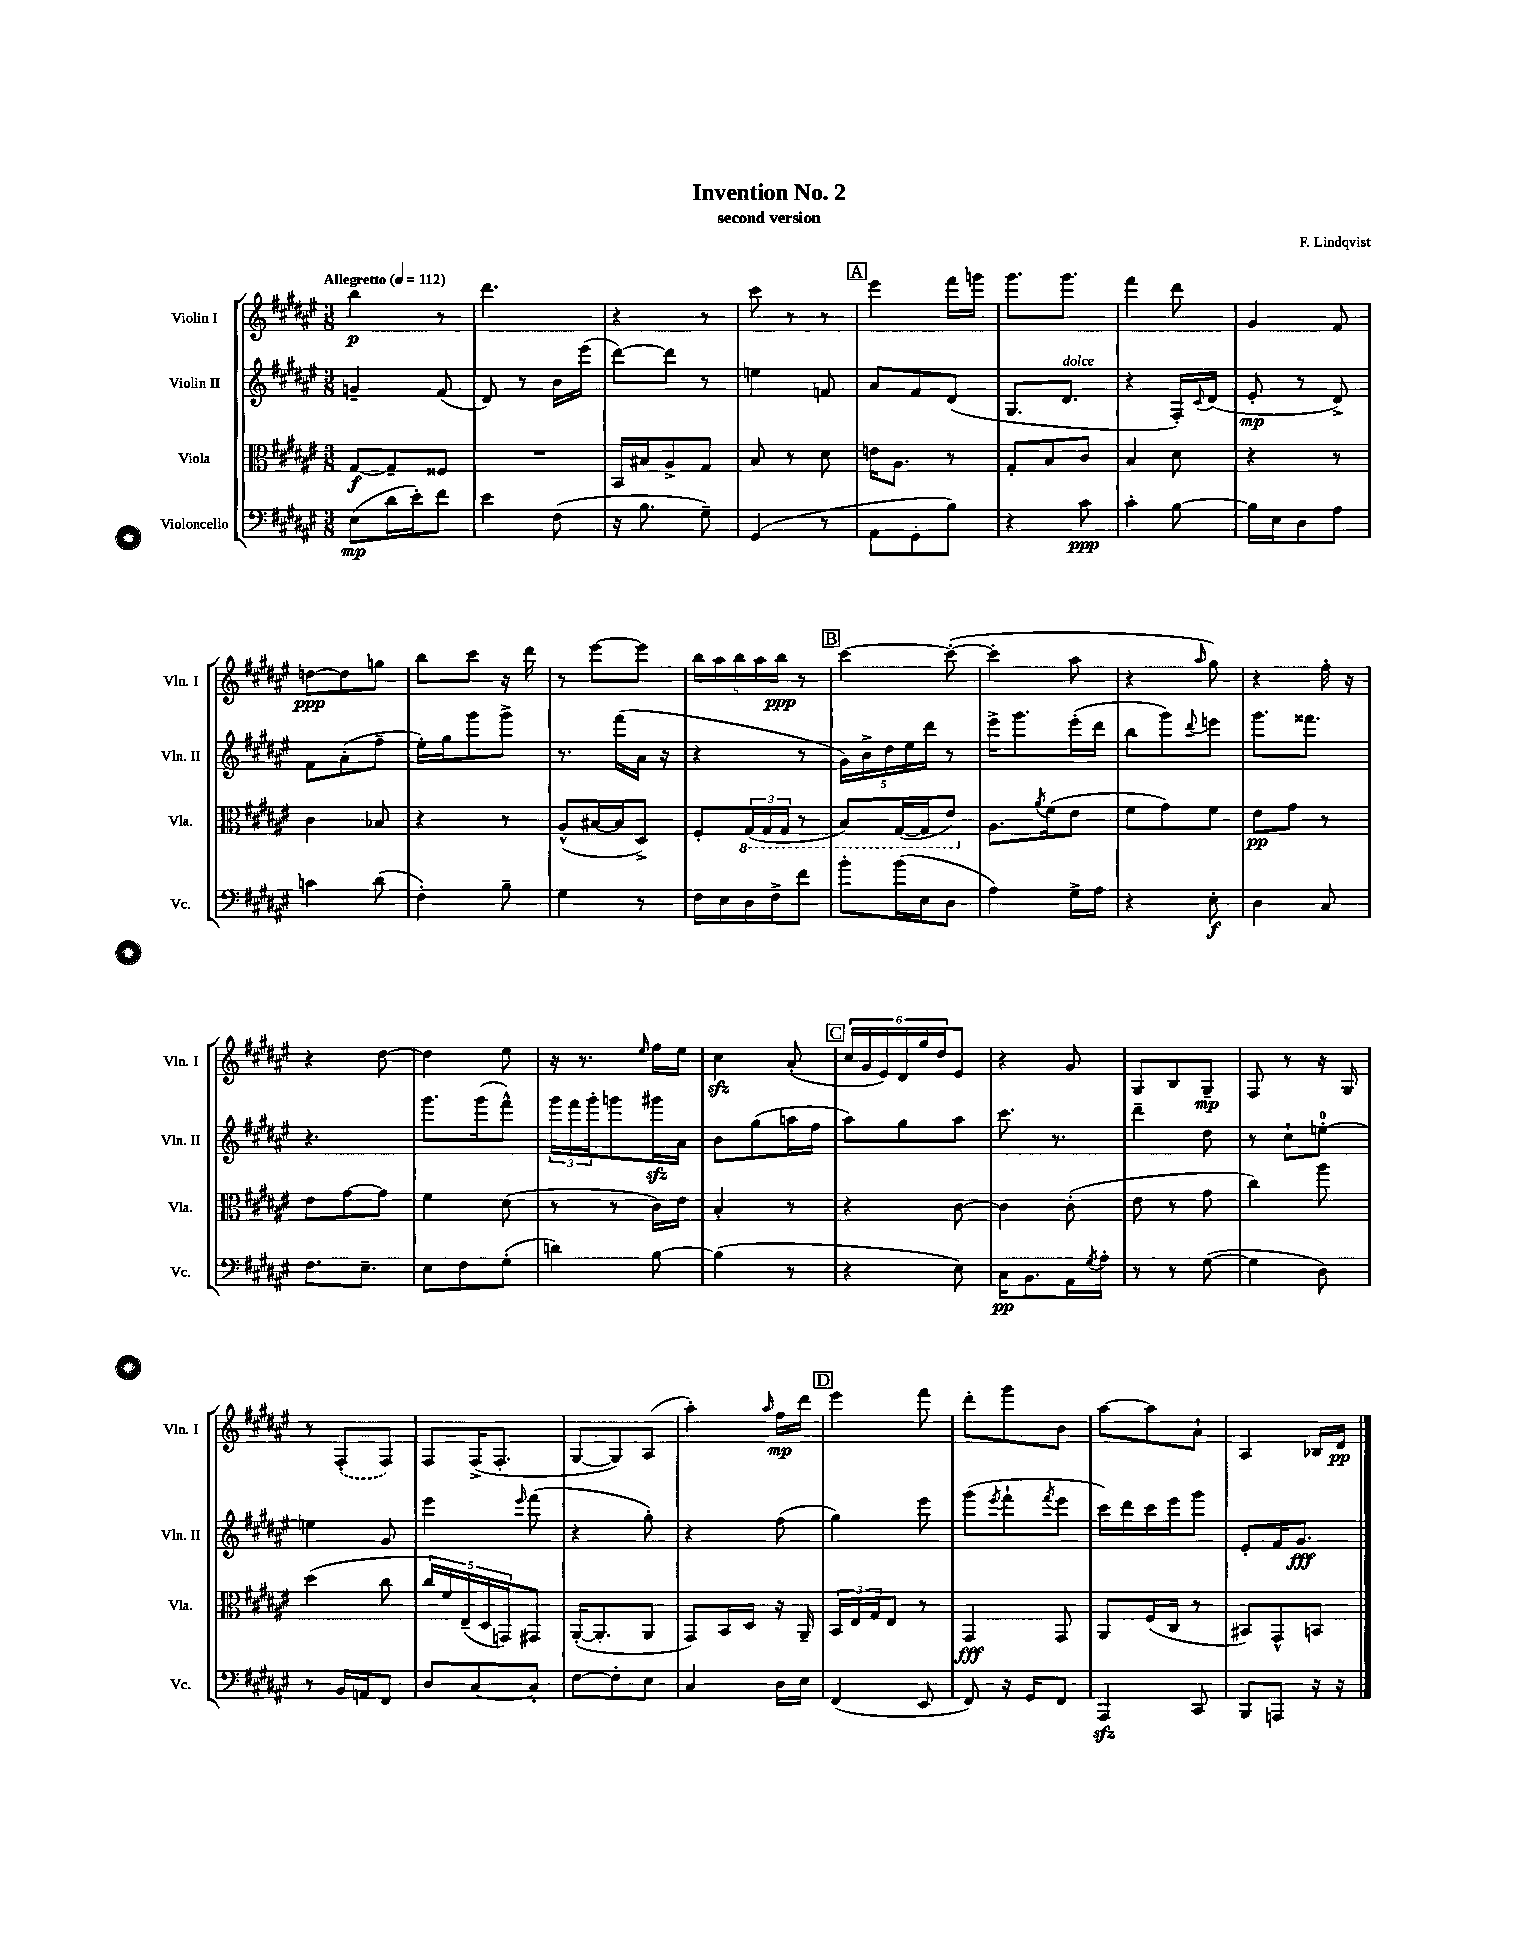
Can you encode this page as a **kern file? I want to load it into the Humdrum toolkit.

**kern	**dynam	**kern	**dynam	**kern	**dynam	**kern	**dynam
*part4	*part4	*part3	*part3	*part2	*part2	*part1	*part1
*staff4	*staff4	*staff3	*staff3	*staff2	*staff2	*staff1	*staff1
*I"Violoncello	*	*I"Viola	*	*I"Violin II	*	*I"Violin I	*
*I'Vc.	*	*I'Vla.	*	*I'Vln. II	*	*I'Vln. I	*
*clefF4	*	*clefC3	*	*clefG2	*	*clefG2	*
*k[f#c#g#d#a#e#]	*	*k[f#c#g#d#a#e#]	*	*k[f#c#g#d#a#e#]	*	*k[f#c#g#d#a#e#]	*
*M3/8	*	*M3/8	*	*M3/8	*	*M3/8	*
*MM112	*	*MM112	*	*MM112	*	*MM112	*
=1	=1	=1	=1	=1	=1	=1	=1
!	!	!	!	!	!	!LO:TX:a:B:t=Allegretto	!
(8E#\L	mp	[8G#/L	f	4gn~/	.	4bb\	p
16d#\L	.	8G#~/]	.	.	.	.	.
16e#'\J)	.	.	.	.	.	.	.
8f#\J	.	8F##X/J	.	(8f#/	.	8r	.
=2	=2	=2	=2	=2	=2	=2	=2
4e#\	.	4.r	.	8d#/)	.	4.ddd#\	.
.	.	.	.	8r	.	.	.
(8F#\	.	.	.	16b\LL	.	.	.
.	.	.	.	(16eee#\JJ	.	.	.
=3	=3	=3	=3	=3	=3	=3	=3
16r	.	16BB/LL	.	[8ddd#\L)	.	4r	.
8.B\	.	16B#X/J	.	.	.	.	.
.	.	8A#^/	.	8ddd#\J]	.	.	.
8G#~\)	.	8G#/J	.	8r	.	8r	.
=4	=4	=4	=4	=4	=4	=4	=4
(4GG#/	.	8B/	.	4een\	.	8ccc#\	.
.	.	8r	.	.	.	8r	.
8r	.	8d#\	.	8fn/	.	8r	.
!!LO:REH:place=s1:t=A
=5	=5	=5	=5	=5	=5	=5	=5
8AA#\L	.	16en\KL	.	8a#/L	.	4eee#\	.
.	.	8.A#\J	.	.	.	.	.
8GG#'\	.	.	.	8f#/	.	.	.
8B\J)	.	8r	.	(8d#/J	.	16fff#\LL	.
.	.	.	.	.	.	16gggn\JJ	.
=6	=6	=6	=6	=6	=6	=6	=6
4r	.	8G#'/L	.	8.G#/L	.	8.ggg#\L	.
.	.	8B/	.	.	.	.	.
!	!	!	!	!LO:TX:a:i:t=dolce	!	!	!
.	.	.	.	8.d#/J	.	8.ggg#\J	.
8c#\	ppp	8c#/J	.	.	.	.	.
=7	=7	=7	=7	=7	=7	=7	=7
4c#'\	.	4B/	.	4r	.	4fff#\	.
[8B\	.	8d#\	.	16F#'/LL)	.	8ddd#\	.
.	.	.	.	8qqc#/	.	.	.
.	.	.	.	(16d#/JJ	.	.	.
=8	=8	=8	=8	=8	=8	=8	=8
16B\LL]	.	4r	.	8e#'/	mp	4g#/	.
16E#\J	.	.	.	.	.	.	.
8D#\	.	.	.	8r	.	.	.
8A#\J	.	8r	.	8d#^/)	.	8f#/	.
!!LO:LB:g=z
=9	=9	=9	=9	=9	=9	=9	=9
4cn\	.	4c#\	.	8f#\L	.	[8ddn\L	ppp
.	.	.	.	(8a#'\	.	8dd\]	.
(8d#\	.	8B-X/	.	8ff#~\J	.	8ggn\J	.
=10	=10	=10	=10	=10	=10	=10	=10
4F#'\)	.	4r	.	16ee#'\LL)	.	8bb\L	.
.	.	.	.	16gg#\J	.	.	.
.	.	.	.	8ggg#\	.	8ccc#\J	.
8B~\	.	8r	.	8ggg#^\J	.	16r	.
.	.	.	.	.	.	16ddd#\	.
=11	=11	=11	=11	=11	=11	=11	=11
4G#\	.	(8A#^^/L	.	8.r	.	8r	.
.	.	[16B#X/L	.	.	.	[8eee#\L	.
.	.	16B#/J]	.	(16fff#\LL	.	.	.
8r	.	8D#^/J)	.	16a#\JJ	.	8eee#\J]	.
.	.	.	.	16r	.	.	.
=12	=12	=12	=12	=12	=12	=12	=12
16F#\LL	.	8F#'/L	.	4r	.	20bb\LL	.
.	.	.	.	.	.	20aa#\	.
16E#\	.	.	.	.	.	.	.
.	.	.	.	.	.	20bb\	.
*	*	*8ba	*	*	*	*	*
16D#\	.	(24GG#/L	.	.	.	.	.
.	.	.	.	.	.	20aa#\	.
.	.	24GG#/	.	.	.	.	.
16F#^\J	.	.	.	.	.	.	.
.	.	.	.	.	.	20bb\JJ	ppp
.	.	24GG#/JJ	.	.	.	.	.
8f#\J	.	8r	.	8r	.	8r	.
!!LO:REH:place=s1:t=B
=13	=13	=13	=13	=13	=13	=13	=13
8b'\L	.	8BB/L)	.	20g#\LL)	.	[4ccc#\	.
.	.	.	.	20b^\	.	.	.
.	.	.	.	20dd#\	.	.	.
(16b\L	.	([16GG#/L	.	.	.	.	.
.	.	.	.	20ee#\	.	.	.
16E#\J	.	16GG#/J]	.	.	.	.	.
.	.	.	.	20ddd#\JJ	.	.	.
8D#\J	.	8E#/J)	.	8r	.	(8ccc#'\_	.
=14	=14	=14	=14	=14	=14	=14	=14
*	*	*X8ba	*	*	*	*	*
4A#\)	.	8.A#\L	.	16eee#^\KL	.	4ccc#'\]	.
.	.	.	.	8.ggg#\	.	.	.
.	.	8qa#/	.	.	.	.	.
.	.	(16f#\k	.	.	.	.	.
16G#^\LL	.	8e#\J	.	(16eee#'\L	.	8aa#\	.
16A#\JJ	.	.	.	16ddd#\JJ	.	.	.
=15	=15	=15	=15	=15	=15	=15	=15
4r	.	8f#\L	.	8bb\L	.	4r	.
.	.	8g#\)	.	8ggg#\)	.	.	.
.	.	.	.	8qqddd#/	.	16qqaa#/	.
8E#'\	f	8f#\J	.	8eeen\J	.	8gg#\)	.
=16	=16	=16	=16	=16	=16	=16	=16
4D#\	.	8e#\L	pp	8.ggg#\L	.	4r	.
.	.	8g#\J	.	.	.	.	.
.	.	.	.	8.fff##X\J	.	.	.
8C#/	.	8r	.	.	.	16ff#'\	.
.	.	.	.	.	.	16r	.
!!LO:LB:g=z
=17	=17	=17	=17	=17	=17	=17	=17
8.F#\L	.	8e#\L	.	4.r	.	4r	.
.	.	[8g#\	.	.	.	.	.
8.E#~\J	.	.	.	.	.	.	.
.	.	8g#\J]	.	.	.	[8dd#\	.
=18	=18	=18	=18	=18	=18	=18	=18
8E#\L	.	4f#\	.	8.ggg#\L	.	4dd#\]	.
8F#\	.	.	.	.	.	.	.
.	.	.	.	(16ggg#\k	.	.	.
(8G#'\J	.	(8d#\	.	8fff#^^\J)	.	8ee#\	.
=19	=19	=19	=19	=19	=19	=19	=19
4dn\)	.	8r	.	24ggg#\LL	.	16r	.
.	.	.	.	24fff#\	.	.	.
.	.	.	.	.	.	8.r	.
.	.	.	.	24ggg#'\J	.	.	.
.	.	8r	.	8gggn\	.	.	.
.	.	.	.	.	.	16qqee#/	.
[8B\	.	16c#\LL)	.	16ggg#Xzz\L	.	16ff#\LL	.
.	.	16e#\JJ	.	16a#\JJ	.	16ee#\JJ	.
=20	=20	=20	=20	=20	=20	=20	=20
(4B\]	.	4B'/	.	8b\L	.	4cc#zz\	.
.	.	.	.	(8gg#\	.	.	.
8r	.	8r	.	16aan\L	.	(8a#'/	.
.	.	.	.	16ff#\JJ	.	.	.
!!LO:REH:place=s1:t=C
=21	=21	=21	=21	=21	=21	=21	=21
4r	.	4r	.	8aa#\L)	.	24cc#/LL	.
.	.	.	.	.	.	24g#/	.
.	.	.	.	.	.	24e#/)	.
.	.	.	.	8gg#\	.	24d#/	.
.	.	.	.	.	.	24gg#/	.
.	.	.	.	.	.	24dd#/J	.
8E#\)	.	[8c#\	.	8aa#\J	.	8e#/J	.
=22	=22	=22	=22	=22	=22	=22	=22
16C#\KL	pp	4c#\]	.	8.ccc#\	.	4r	.
8.BB\	.	.	.	.	.	.	.
.	.	.	.	8.r	.	.	.
16AA#\L	.	(8c#'\	.	.	.	8g#/	.
8qG#/	.	.	.	.	.	.	.
16A#'\JJ	.	.	.	.	.	.	.
=23	=23	=23	=23	=23	=23	=23	=23
8r	.	8e#\	.	4ddd#~\	.	8G#/L	.
8r	.	8r	.	.	.	8B/	.
([8G#\	.	8g#\	.	8dd#\	.	8G#~/J	mp
=24	=24	=24	=24	=24	=24	=24	=24
4G#\]	.	4cc#\)	.	8r	.	8F#/	.
.	.	.	.	8cc#`\L	.	8r	.
8D#\)	.	8aa#\	.	[8een'\J	.	16r	.
.	.	.	.	.	.	16G#/	.
!!LO:LB:g=z
=25	=25	=25	=25	=25	=25	=25	=25
8r	.	(4dd#\	.	4een\]	.	8r	.
16BB/LL	.	.	.	.	.	(8F#'/L	.
16AAn/J	.	.	.	.	.	.	.
8FF#/J	.	8cc#\	.	8g#/	.	8F#/J)	.
=26	=26	=26	=26	=26	=26	=26	=26
8D#/L	.	20cc#/LL	.	4eee#\	.	8F#/L	.
.	.	20f#/)	.	.	.	.	.
.	.	(20E#~/	.	.	.	.	.
[8C#/	.	.	.	.	.	(16F#^/K	.
.	.	20D#/	.	.	.	.	.
.	.	.	.	.	.	8.F#'/J	.
.	.	20GGn/J)	.	.	.	.	.
.	.	.	.	16qqeee#/	.	.	.
8C#'/J]	.	8GG#X/J	.	(8fff#\	.	.	.
=27	=27	=27	=27	=27	=27	=27	=27
[8F#\L	.	([16AA#'/KL	.	4r	.	[8G#/L	.
.	.	8.AA#'/]	.	.	.	.	.
8F#'\]	.	.	.	.	.	8G#/])	.
8E#\J	.	8AA#/J	.	8gg#'\)	.	(8A#/J	.
=28	=28	=28	=28	=28	=28	=28	=28
4C#/	.	8GG#/L)	.	4r	.	4aa#'\)	.
.	.	16BB/L	.	.	.	.	.
.	.	16D#/JJ	.	.	.	.	.
.	.	.	.	.	.	16qqaa#/	.
16D#\LL	.	16r	.	(8ff#\	.	16ff#\LL	mp
16E#\JJ	.	16AA#~/	.	.	.	16ddd#\JJ	.
!!LO:REH:place=s1:t=D
=29	=29	=29	=29	=29	=29	=29	=29
(4FF#/	.	24BB/LL	.	4gg#\)	.	4eee#\	.
.	.	24E#/	.	.	.	.	.
.	.	24G#/J	.	.	.	.	.
.	.	8E#/J	.	.	.	.	.
8EE#/	.	8r	.	8eee#\	.	8fff#\	.
=30	=30	=30	=30	=30	=30	=30	=30
8FF#/)	.	4GG#/	fff	(8ggg#\L	.	8ddd#'\L	.
.	.	.	.	8qeee#/	.	.	.
16r	.	.	.	8fff#`\	.	8ggg#\	.
16GG#/KL	.	.	.	.	.	.	.
.	.	.	.	8qfff#/	.	.	.
8FF#/J	.	8GG#/	.	8eee#\J	.	8b\J	.
=31	=31	=31	=31	=31	=31	=31	=31
4AAA#zz/	.	8AA#/L	.	16ccc#\LL)	.	[8aa#\L	.
.	.	.	.	16ddd#\	.	.	.
.	.	(16F#/L	.	16ccc#\	.	8aa#\]	.
.	.	16C#/JJ	.	16eee#\J	.	.	.
8CC#/	.	8r	.	8ggg#\J	.	8a#`\J	.
=32	=32	=32	=32	=32	=32	=32	=32
8BBB/L	.	8BB#X/L)	.	8e#'/L	.	4A#/	.
8AAAn/J	.	8GG#^^/	.	16f#/K	.	.	.
.	.	.	.	8.g#/J	fff	.	.
16r	.	8BBn/J	.	.	.	16B-X/LL	.
16r	.	.	.	.	.	16d#/JJ	pp
==	==	==	==	==	==	==	==
*-	*-	*-	*-	*-	*-	*-	*-
